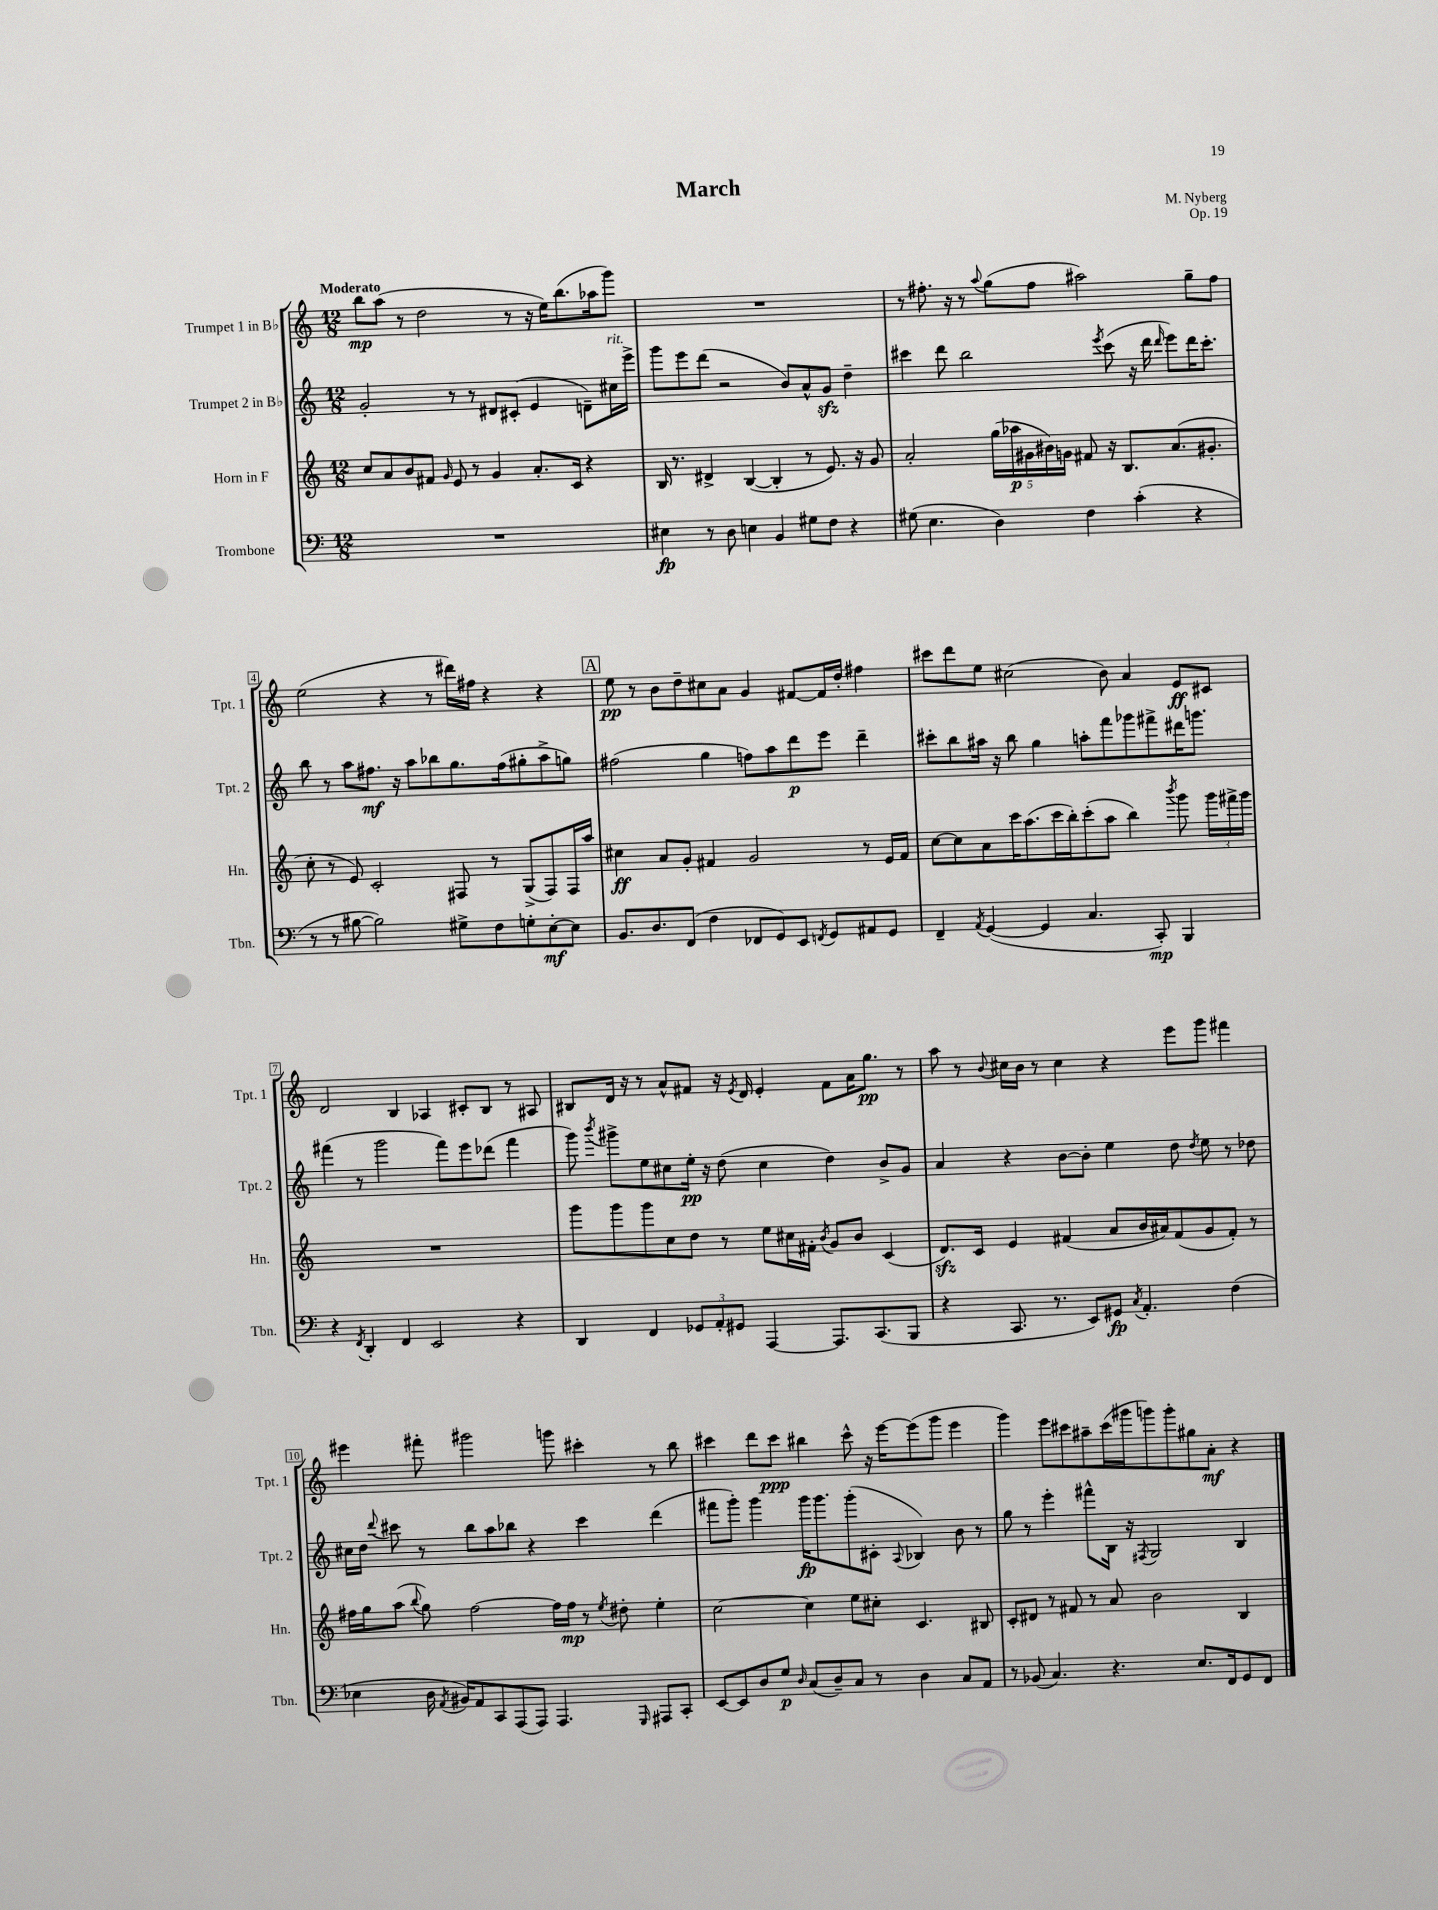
\header { title = "March" composer = "M. Nyberg" opus = "Op. 19" }
<<
\new StaffGroup <<
\new Staff = "s0" \with { instrumentName = "Trumpet 1 in Bb" shortInstrumentName = "Tpt. 1" } {
    \clef treble \key c \major \numericTimeSignature \time 12/8 \tempo "Moderato"
    \autoBeamOff b''8[\mp a''8]( r8 d''2 r8 r16 e''16[) b''8.( aes''16 g'''8]) |
    R1. |
    r8 fis''8.-. r16 r8 \appoggiatura { a''8 } g''8[( fis''8] ais''2) g''8[-- fis''8] |
    e''2( r4 r8 dis'''16[) fis''16] r4 r4 |
    \mark \markup { \box "A" } e''8\pp r8 b'8[ d''8-- cis''8 a'8] g'4 fis'8[~ fis'16 d''16]-. fis''4 |
    cis'''8[ d'''8 e''8] cis''2( b'8) a'4 e'8[\ff cis'8] |
    d'2 b4 aes4 cis'8[-. b8] r8 ais8 |
    bis8[ d'16] r16 r8 a'8[-^ fis'8] r16 \acciaccatura { e'8 } d'16 e'4-. fis'8[ a'16 g''8.]\pp r8 |
    a''8 r8 \appoggiatura { b'8 } cis''16[ b'16] r8 cis''4 r4 e'''8[ g'''8] fis'''4 |
    eis'''4 fis'''8-. gis'''2 g'''8 cis'''4-. r8 b''8 |
    cis'''4 d'''8[ cis'''8]\ppp bis''4 cis'''8-^ r16 e'''16[~ e'''8( g'''8] e'''4 |
    g'''4) e'''8[ cis'''8 ais''8-- cis'''16( gis'''16 g'''8) g'''8-. gis''8 a'8]-.\mf r4 \bar "|." |
}
\new Staff = "s1" \with { instrumentName = "Trumpet 2 in Bb" shortInstrumentName = "Tpt. 2" } {
    \clef treble \key c \major \numericTimeSignature \time 12/8
    \autoBeamOff g'2-. r8 r8 dis'8[ cis'8]-.( e'4 d'8[--) cis''16^\markup { \italic "rit." } e'''16]-> |
    g'''8[ e'''8 d'''8]( r2 b'8[) a'8-^ g'8]\sfz d''4-- |
    cis'''4 d'''8 b''2 \acciaccatura { e'''8 } cis'''8( r16 d'''16 \grace { d'''16 } e'''8[) d'''16 cis'''8.]-. |
    b''8 r8 a''8[ fis''8.]\mf r16 a''8[ bes''8 g''8. fis''16( gis''8-. a''8-> g''8]) |
    \mark \markup { \box "A" } fis''2( g''4 f''8[) a''8 d'''8\p e'''8] d'''4-- |
    cis'''8[-. b''8 ais''16] r16 b''8 g''4 a''8[-. f'''8 ges'''8 fis'''8-> dis'''16 g'''8.] |
    fis'''4( r8 g'''2 fis'''8[) e'''8 des'''8]( fis'''4 |
    g'''8) \acciaccatura { b'''8 } gis'''8[-> e''8 cis''8 e''16]-.\pp r16 d''8( cis''4 d''4) b'8[-> g'8] |
    a'4 r4 b'8[~ b'8]-. e''4 d''8 \acciaccatura { d''8 } e''8 r8 des''8 |
    cis''16[ d''16] \appoggiatura { d'''8 } cis'''8 r8 b''8[ a''8 bes''8] r4 cis'''4 d'''4( |
    fis'''8[ g'''8]-.) g'''4 g'''16[\fp g'''8. g'''8-.( cis'8]-. \appoggiatura { a8 } bes4) b'8 r8 |
    g''8 r8 e'''4-. fis'''8[-^ b16] r16 \acciaccatura { fis8 } g2 b4 \bar "|." |
}
\new Staff = "s2" \with { instrumentName = "Horn in F" shortInstrumentName = "Hn." } {
    \clef treble \key c \major \numericTimeSignature \time 12/8
    \autoBeamOff c''8[ a'8 b'8 fis'8] \grace { g'16 } e'8 r8 g'4 a'8.[-. c'16] r4 |
    b16 r8. dis'4-> b4~( b4-. r8 e'8.) r16 g'8 |
    a'2-. \tuplet 5/4 { g''16[( aes''16\p gis'16 bis'16) g'16] } fis'8 r16 b8.[ a'8.( gis'8.]-. |
    c''8-. r8 e'8) c'2-. fis8 r8 g8[->( fis8) fis16 a''16] |
    \mark \markup { \box "A" } cis''4\ff a'8[ g'8]-. fis'4 g'2 r8 e'16[ fis'16] |
    c''8[~ c''8 a'8 c'''16 a''8.( c'''16 b''16-.) c'''8-.( a''8] b''4) \acciaccatura { b'''8 } g'''8 \tuplet 3/2 { g'''16[ fis'''16-> g'''16] } |
    R1. |
    g'''8[ g'''8 g'''8 c''8 d''8] r8 e''8[ cis''16 fis'16]-. \acciaccatura { b'8 } g'8[ b'8] c'4( |
    d'8.[\sfz) c'16] e'4 fis'4( a'8[ b'16 ais'16) fis'8( g'8 fis'8]-.) r8 |
    fis''16[ g''16 a''8]( \appoggiatura { b''8 } g''8) fis''2~ fis''16[ fis''16]\mp r8 \acciaccatura { e''8 } dis''8-. e''4-. |
    c''2~ c''4 e''8[ cis''8]-. c'4. bis8 |
    c'8[-. dis'8] r8 fis'8 r8 a'8 b'2 b4 \bar "|." |
}
\new Staff = "s3" \with { instrumentName = "Trombone" shortInstrumentName = "Tbn." } {
    \clef bass \key c \major \numericTimeSignature \time 12/8
    \autoBeamOff R1. |
    eis4\fp r8 d8 e4 b,4 gis8[ f8] r4 |
    gis8( e4. d4) f4 c'4-.( r4 |
    r8 r8 bis8~ bis2) gis8[-> f8 g8-. e8~-.\mf e8] |
    \mark \markup { \box "A" } b,8.[ d8. f,8]( f4 fes,8[ g,8) e,8] \acciaccatura { f,8 } g,8[ ais,8 g,8] |
    f,4-- \acciaccatura { a,8 } g,4~( g,4 c4. c,8-.\mp) b,,4 |
    r4 \acciaccatura { f,8 } d,4-. f,4 e,2 r4 |
    d,4 f,4 \tuplet 3/2 { ges,8[ a,8-. gis,8] } a,,4~ a,,8.[ c,8.( b,,8] |
    r4 c,8. r8. e,8[) gis,8]\fp \acciaccatura { c8 } a,4.-. f4( |
    ees4 d16 \acciaccatura { a,8 } bis,16[) a,8 c,8 a,,8( a,,8]) a,,4. \grace { g,,16 } ais,,8[ c,8]-. |
    e,8[~ e,8 d8 g8]\p \grace { d16 } c8[( d8--) c8] r8 d4 c8[ a,8] |
    r8 bes,8( c4.) r4. e8.[ f,16 g,8 f,8] \bar "|." |
}
>>
>>
\layout { \context { \Score \override BarNumber.stencil = #(make-stencil-boxer 0.1 0.3 ly:text-interface::print) } }
